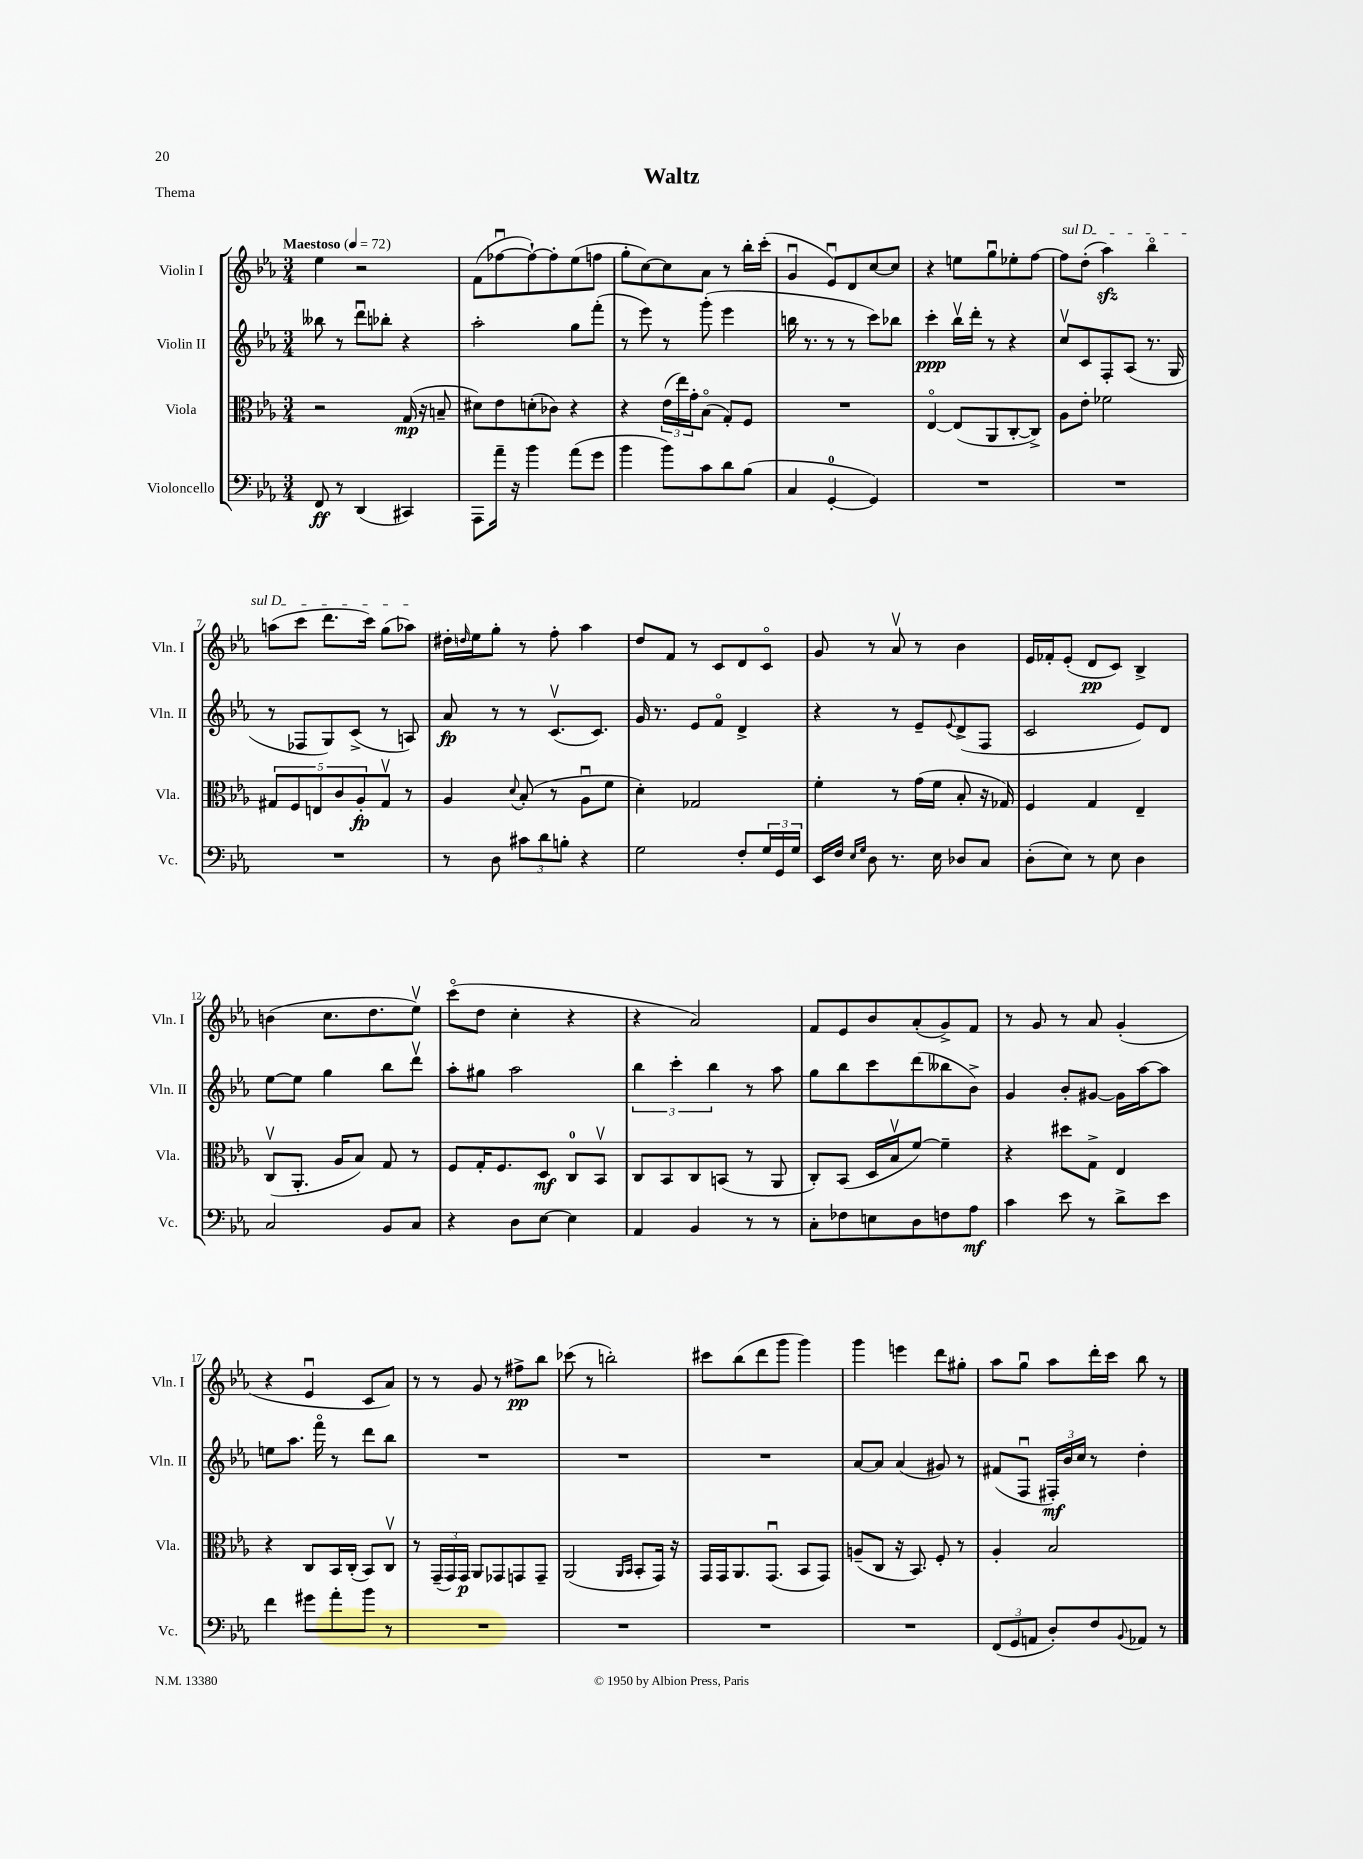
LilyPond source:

\header { title = "Waltz" piece = "Thema" }
<<
\new StaffGroup <<
\new Staff = "s0" \with { instrumentName = "Violin I" shortInstrumentName = "Vln. I" } {
    \clef treble \key ees \major \numericTimeSignature \time 3/4 \tempo "Maestoso" 4 = 72
    ees''4 r2 |
    f'8( fes''8~\downbow fes''8~-!) fes''8-. ees''8( f''8 |
    g''8-. c''8~) c''8 aes'8 r8 bes''16-. c'''16-.( |
    g'4\downbow ees'8\downbow) d'8 c''8~ c''8 |
    r4 e''8 g''8\downbow ees''8-. f''8~ |
    \once \override TextSpanner.bound-details.left.text = \markup { \italic "sul D" } f''8\startTextSpan d''8-.( aes''4\sfz) bes''4\flageolet |
    a''8( c'''8 d'''8. c'''16) g''8( aes''8\stopTextSpan) |
    dis''16-. \grace { d''16 } ees''16 g''8-. r8 f''8-. aes''4 |
    d''8 f'8 r8 c'8 d'8 c'8\flageolet |
    g'8 r8 aes'8\upbow r8 bes'4 |
    ees'16 fes'16-. ees'8-.( d'8\pp c'8) bes4-> |
    b'4( c''8. d''8. ees''8\upbow) |
    c'''8\flageolet( d''8 c''4-. r4 |
    r4 aes'2) |
    f'8 ees'8 bes'8 aes'8-.( g'8->) f'8 |
    r8 g'8 r8 aes'8 g'4-.( |
    r4 ees'4\downbow c'8 aes'8) |
    r8 r8 g'8 r8 fis''8->\pp bes''8 |
    ces'''8( r8 b''2-.) |
    cis'''8 bes''8( d'''8 g'''8 g'''4) |
    g'''4 e'''4 d'''8 gis''8-. |
    aes''8 g''8\downbow aes''8 d'''16-. c'''16 bes''8 r8 \bar "|." |
}
\new Staff = "s1" \with { instrumentName = "Violin II" shortInstrumentName = "Vln. II" } {
    \clef treble \key ees \major \numericTimeSignature \time 3/4
    beses''8 r8 d'''8\downbow bes''8-. r4 |
    aes''2-. g''8 f'''8-.( |
    r8 ees'''8) r8 g'''8-.( ees'''4 |
    b''16 r8. r8 r8 c'''8) bes''8 |
    c'''4-.\ppp bes''16\upbow d'''16-. r8 r4 |
    c''8\upbow c'8 f8-. aes8( r8. g16 |
    r8 fes8 g8) c'8->( r8 a8) |
    aes'8\fp r8 r8 c'8.\upbow( c'8.) |
    g'16 r8. ees'8 f'8\flageolet d'4-> |
    r4 r8 ees'8-- \appoggiatura { ees'8 } d'8->( f8 |
    c'2 ees'8) d'8 |
    ees''8~ ees''8 g''4 bes''8 d'''8\upbow |
    aes''8-. gis''8 aes''2 |
    \tuplet 3/2 { bes''4 c'''4-. bes''4 } r8 aes''8 |
    g''8 bes''8 c'''8 d'''8( beses''8 bes'8->) |
    g'4 bes'8-. gis'8~ gis'16 aes''16~ aes''8 |
    e''8 aes''8. f'''16\flageolet r8 d'''8 bes''8 |
    R2. |
    R2. |
    R2. |
    aes'8~ aes'8 aes'4( gis'8) r8 |
    fis'8( f8\downbow \tuplet 3/2 { fis16-.\mf) bes'16 c''16 } r8 d''4-. \bar "|." |
}
\new Staff = "s2" \with { instrumentName = "Viola" shortInstrumentName = "Vla." } {
    \clef alto \key ees \major \numericTimeSignature \time 3/4
    r2 g16\mp( r16 b8-- |
    dis'8) ees'8 d'8-.( ces'8) r4 |
    r4 \tuplet 3/2 { ees'16( ees''16) g'16-. } bes8\flageolet( g8-.) f8 |
    R2. |
    ees4~\flageolet ees8( aes,8 c8~-. c8->) |
    aes8 ees'8-. fes'2 |
    \tuplet 5/4 { gis8 f8 e8 c'8 aes8-.\fp } gis8\upbow r8 |
    aes4 \appoggiatura { d'8 } bes8-.( r8 aes8\downbow f'8 |
    d'4-.) ges2 |
    f'4-. r8 g'16( f'16 bes8-. r16 ges16) |
    f4 g4 ees4-- |
    c8\upbow( aes,8.-. aes16 bes8) g8 r8 |
    f8 g16-. f8. d8\mf c8-0 bes,8\upbow |
    c8 bes,8 c8 b,8( r8 aes,8 |
    c8-.) bes,8( d16 bes16\upbow f'8~) f'4-- |
    r4 dis''8 g8-> ees4 |
    r4 c8 bes,16 c16-.( bes,8) c8\upbow |
    r8 \tuplet 3/2 { g,16--( g,16) g,16\p } aes,8 ges,8 g,8 g,8-- |
    aes,2( \grace { aes,16 bes,16 } bes,8-. g,16) r16 |
    g,16 g,16 aes,8. g,8.\downbow( bes,8 g,8) |
    a8--( c8 r16 bes,8.) f8-. r8 |
    aes4-. bes2 \bar "|." |
}
\new Staff = "s3" \with { instrumentName = "Violoncello" shortInstrumentName = "Vc." } {
    \clef bass \key ees \major \numericTimeSignature \time 3/4
    f,8\ff r8 d,4( cis,4) |
    aes,,8 aes'16-- r16 bes'4 aes'8( g'8 |
    bes'4 bes'8) c'8 d'8 bes8( |
    c4 g,4-0~-. g,4) |
    R2. |
    R2. |
    R2. |
    r8 d8 \tuplet 3/2 { cis'8 d'8 b8-. } r4 |
    g2 f8-. \tuplet 3/2 { g16 g,16 g16 } |
    ees,16 f16 \grace { ees16 g16 } d8 r8. ees16 des8 c8 |
    d8-.( ees8) r8 ees8 d4 |
    c2 bes,8 c8 |
    r4 d8 ees8~ ees4 |
    aes,4 bes,4 r8 r8 |
    c8-. fes8 e8 d8 f8 aes8\mf |
    c'4 ees'8 r8 d'8-> ees'8 |
    f'4 gis'8 aes'8-. bes'8 r8 |
    R2. |
    R2. |
    R2. |
    R2. |
    \tuplet 3/2 { f,8( g,8 a,8 } d8-.) f8 \appoggiatura { bes,8 } aes,8 r8 \bar "|." |
}
>>
>>
